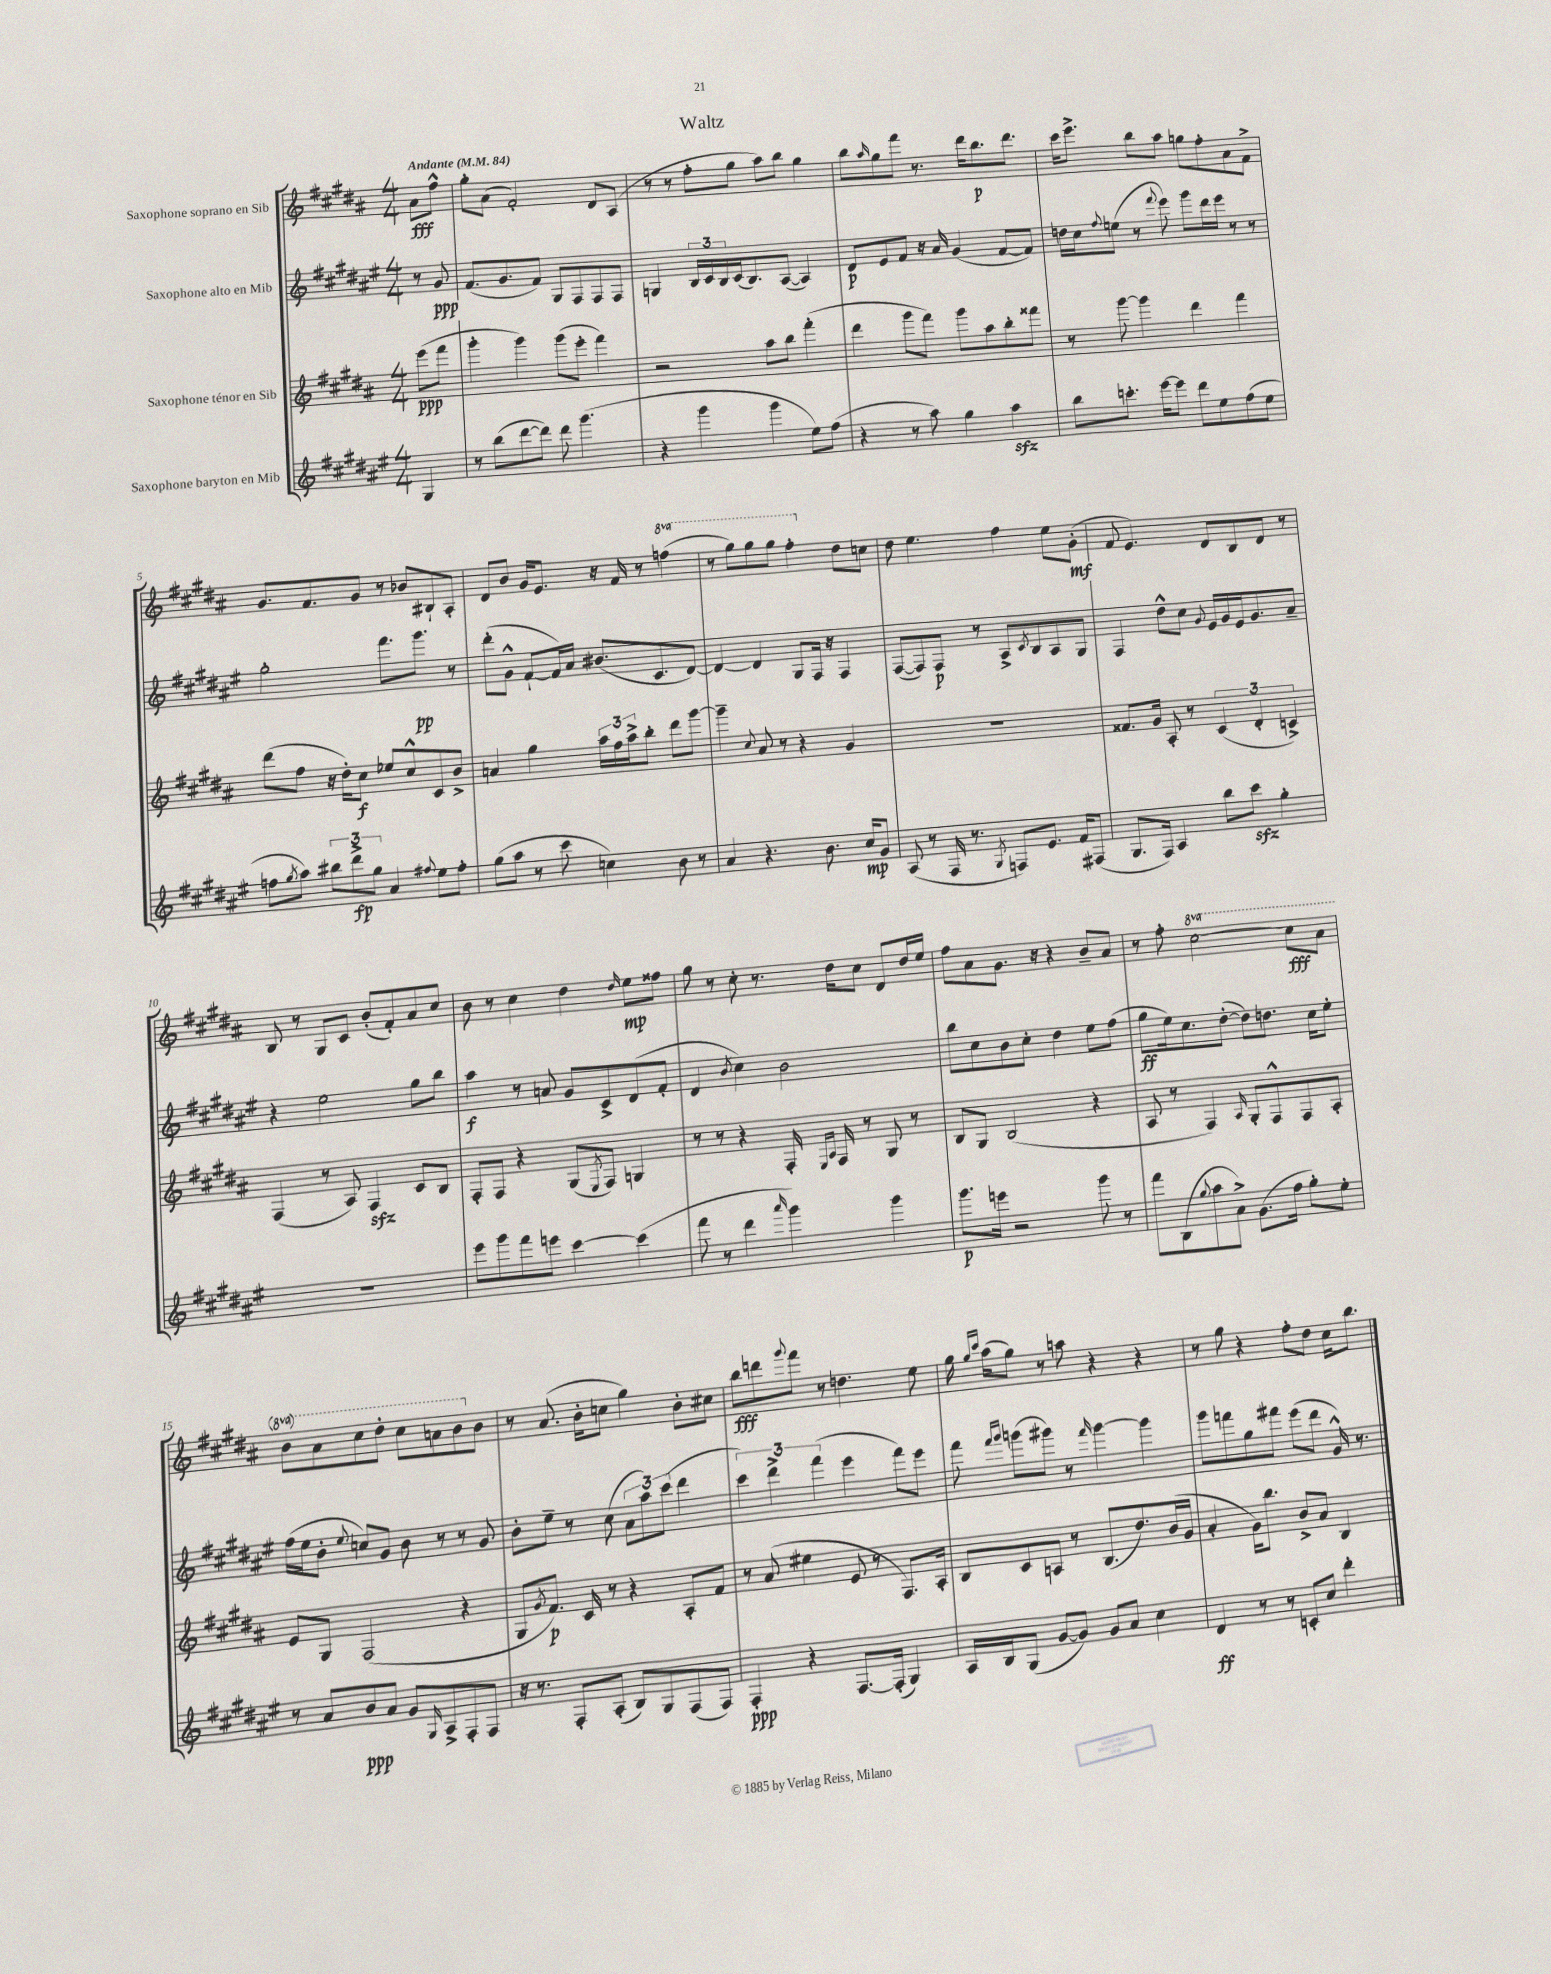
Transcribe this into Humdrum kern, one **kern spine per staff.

**kern	**kern	**kern	**kern
*staff4	*staff3	*staff2	*staff1
*clefG2	*clefG2	*clefG2	*clefG2
*k[f#c#g#d#a#e#]	*k[f#c#g#d#a#]	*k[f#c#g#d#a#e#]	*k[f#c#g#d#a#]
*M4/4	*M4/4	*M4/4	*M4/4
*MM84	*MM84	*MM84	*MM84
4G#	(8eee	8r	8a#
.	8fff#	8g#	8ff#^^
=	=	=	=
8r	4ggg#'	(8.f#	8gg#'
(8bb	.	.	(8a#
.	.	8.g#	.
[8ddd#	4ggg#)	.	2f#')
8ddd#])	.	8f#)	.
8ddd#	(8ggg#	8G#	.
(4.ggg#	8eee'	8F#	.
.	4fff#)	8F#	8d#
.	.	8F#	(8A#
=	=	=	=
4r	2r	4G	8r
.	.	.	8r
4ggg#	.	24B	8ff#'
.	.	24c#	.
.	.	24B	.
.	.	(16c#	8gg#
.	.	8.B)	.
4ggg#	8aa#	.	8aa#)
.	8bb	([8A#	8bb
8ee#)	(4fff#'	4A#])	4gg#
(8ff#	.	.	.
=	=	=	=
4r	4ddd#	8d#	8bb
.	.	.	16qqaa#
.	.	8e#	8gg#
8r	8ggg#	8f#	8fff#
8aa#)	8fff#)	16r	8.r
.	.	16a#	.
4gg#	8ggg#	(4g#	.
.	.	.	16ddd#
.	8aa#	.	8.bb
4aa#	8bb'	[8f#	.
.	.	.	8.ddd#
.	8fff##	8f#])	.
=	=	=	=
8bb	8r	16dd	16ccc#
.	.	16cc#	8.eee^
.	.	8qqff#	.
8.ccc'	[8ggg#	(8ee	.
.	4ggg#]	8r	8bb
[16eee#	.	.	.
.	.	8qqfff#	.
8eee#]	.	8eee#)	8aa#
8ddd#	4ddd#	8ggg#	8gg
8ee#	.	16ddd#	8ff#'
.	.	16eee#	.
(8ff#	4fff#	8r	8a#
8ee#	.	8r	8f#^
=	=	=	=
8ff	(8ddd#	2gg#'	8.g#
8qgg#	.	.	.
8aa#)	8ff#	.	.
.	.	.	8.f#
12bb#	16r	.	.
.	16dd#')	.	.
12ddd#^	.	.	.
.	8cc#	.	8g#
12gg#	.	.	.
4a#	8ee-	8.fff#	8r
.	8cc#^^	.	8b-
.	.	8.ggg#	.
8qqff#	.	.	.
8ee#	8c#	.	8B#`
8ff#'	8b^	8r	8A#'
=	=	=	=
(8gg#	4a	(8ddd#'	8d#
8aa#	.	8g#^^	8b
8r	4gg#	[8f#`	16g#
.	.	.	8.e
8ccc#	.	16f#])	.
.	.	16a#	.
4cc)	24aa#	(8.b#	16r
.	24ff#	.	.
.	.	.	16f#
.	24aa#^	.	.
.	8bb'	.	8r
.	.	8.c#	.
8b	8ddd#	.	(4fff
8r	[8ggg#	[8d#)	.
=	=	=	=
4a#	4ggg#~]	4d#_	8r
.	.	.	8ggg#)
.	8qqcc#	.	.
4.r	8a#	4d#]	8ggg#
.	8r	.	8ggg#
.	4r	8G#	4fff#'
8.b	.	16F#	.
.	.	16r	.
.	4g#	4F#	8dd#
16cc#	.	.	.
8g#	.	.	8cc
=	=	=	=
(8A#	1r	([8F#	8dd#
8r	.	8F#])	4.ee
16F#	.	8F#	.
8.r	.	.	.
.	.	8r	.
8qG#	.	.	.
8F)	.	8A#^	4ff#
.	.	8qc#	.
8.e#	.	8B	.
.	.	8A#	8ee
16f#	.	.	.
(8F#	.	8G#	(8g#'
=	=	=	=
8.G#	8.f##	4F#	8f#
.	.	.	4.e)
16F#)	16g#	.	.
4A#	8A#'	8dd#^^	.
.	8r	8cc#	.
.	.	8qqg#	.
8bb	(6c#	16e#	8d#
.	.	16g#	.
8ccc#	.	16e#	8B
.	6d#'	.	.
.	.	8.g#	.
4gg#'	.	.	8d#
.	6c^)	.	.
.	.	8a#~	8r
=	=	=	=
1r	(4F#	4r	8B
.	.	.	8r
.	8r	2ee#	8G#
.	8A#)	.	8c#
.	4F#	.	(8b'
.	.	.	8f#')
.	8c#	8gg#	8a#
.	8B	8bb	8cc#
=	=	=	=
8eee#	8F#'	4aa#	8b
8ggg#	8F#	.	8r
8fff#	4r	8r	4cc#
8eee	.	8a	.
[4ccc#	(8G#	8g#	4dd#
.	8qE	.	.
.	8F#)	8c#^	.
.	.	.	16qqdd#
(4ccc#]	4G	(8d#	8ee
.	.	8f#'	8ff##
=	=	=	=
8fff#	8r	4d#	8gg#
8r	8r	.	8r
.	.	8qb	.
4ddd#	4r	4cc#)	8cc#'
.	.	.	8.r
16qqaaa#	.	.	.
4ggg#)	16F#'	2b	.
.	16qqE	.	.
.	16qqA#	.	.
.	16F#	.	16dd#
.	8r	.	8cc#
4ggg#	8G#	.	8d#
.	8r	.	16dd#
.	.	.	16ee
=	=	=	=
8.ggg#	8B	8bb	8ff#
.	8G#	8cc#	8a#
16eee	.	.	.
2r	(2B	8b	8.g#
.	.	8cc#'	.
.	.	.	16r
.	.	4dd#	4r
8ggg#	4r	8ee#	8b~
8r	.	(8ff#	8a#
=	=	=	=
8fff#	8A#	8gg#	8r
(8B	8r	16ee#)	8ff#'
.	.	8.cc#	.
8qqgg#	.	.	.
8aa#	4F#)	.	[2ccc#
8a#^)	.	([8dd#'	.
.	16qqA#	.	.
(8.g#	8G#'	8dd#])	.
.	8F#^^	8.dd	.
16ff#	.	.	.
8gg#')	8F#	.	8ccc#]
.	.	16cc#	.
8ee#'	8A#'	8ee#'	8aa#
=	=	=	=
8r	8e	(16ff#	8bb
.	.	16ee#	.
8a#	8G#	8b'	8aa#
.	.	8qqee#	.
8b	(2F#	8cc)	8ccc#
8a#	.	8g#	8ddd#'
8g#	.	8b	8ccc#
16qqG#	.	.	.
8A#^	.	8r	8aa
8F#'	4r	8r	8bb
8F#	.	8g#	8b
=	=	=	=
16r	8G#	8b'	8r
8.r	.	.	.
.	8qg#	.	.
.	8.f#)	8ee#~	(8.a#
8F#'	.	8r	.
.	16c#	.	16b'
(8A#'	8r	(8cc#	8cc
8B)	4r	12a#	4gg#)
.	.	12aa#)	.
8G#	.	.	.
.	.	(12ccc#	.
(8F#	8A#'	4ddd#	8b'
8F#)	8f#	.	8cc#
=	=	=	=
4F#'	8r	6ccc#)	8bb
.	(8a#	.	8ddd
.	.	6ddd#^	.
.	.	.	8qqggg#
4r	4ee#	.	8fff#
.	.	(6fff#	.
.	.	.	8r
[8.F#	8e	4eee#	4.dd
.	8r	.	.
(16F#']	.	.	.
4G#)	8.F#)	8fff#)	.
.	.	8eee#	8ee
.	16A#'	.	.
=	=	=	=
16A#	8B	8fff#	16gg#
.	.	.	16qqgg#
.	.	.	16qqccc#
16B	.	.	(16aa#
.	.	16qqfff#	.
.	.	16qqggg#	.
(8G#	8c#	(8ggg	8gg#)
[8g#	8A	8ggg#)	8r
8g#])	8r	8r	8aa
.	.	16qqfff#	.
8g#	(8.B	[4ggg#	4r
8a#	.	.	.
.	8.dd#)	.	.
4cc#	.	4ggg#]	4r
.	(16b	.	.
.	16g#	.	.
=	=	=	=
4d#	4a#'	8ggg#	8r
.	.	8fff	8gg#
8r	16g#)	8gg#	4r
.	8.bb	.	.
8r	.	8fff#	.
8c'	8b^	(8eee#	8ff#'
8cc#	8a#	8ddd#	8dd#
4ddd#'	4B	16g#^^)	16cc#
.	.	8.r	8.bb
==	==	==	==
*-	*-	*-	*-
